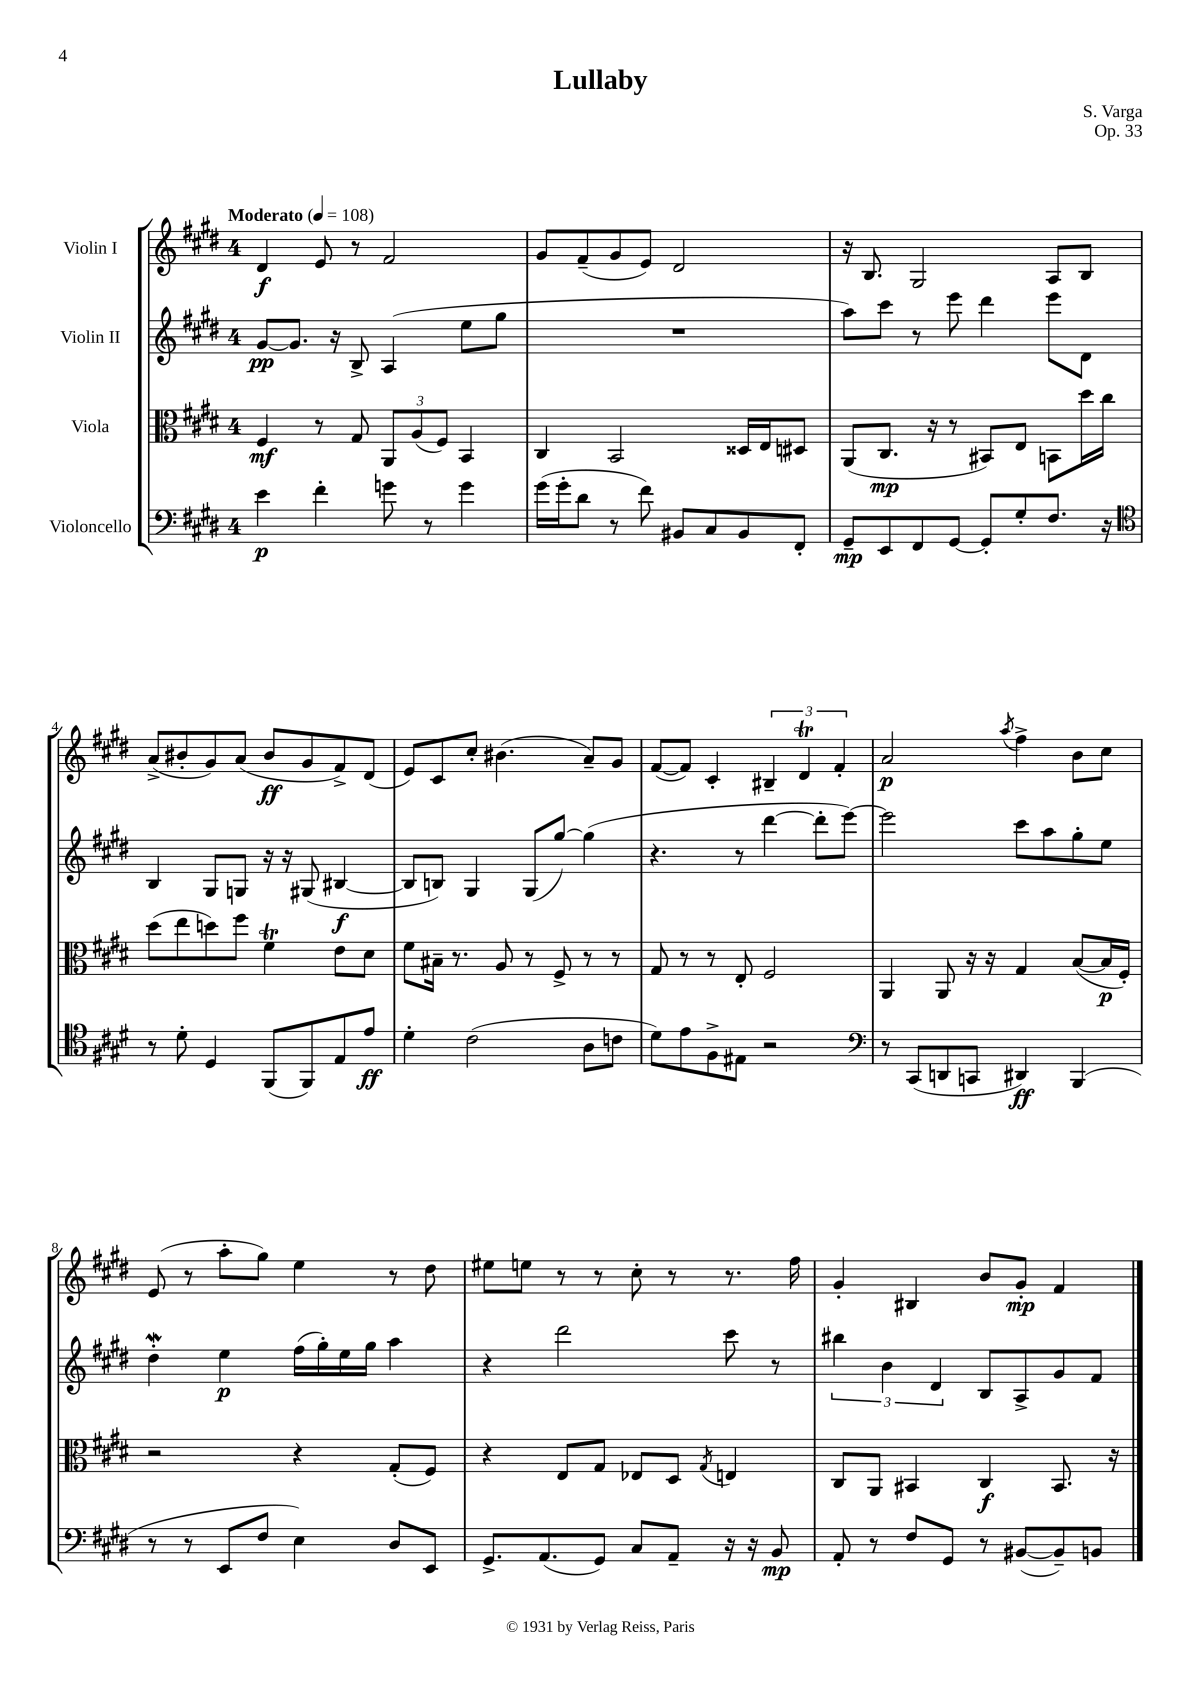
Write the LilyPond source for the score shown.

\header { title = "Lullaby" composer = "S. Varga" opus = "Op. 33" }
<<
\new StaffGroup <<
\new Staff = "s0" \with { instrumentName = "Violin I" } {
    \clef treble \key e \major \once \override Staff.TimeSignature.style = #'single-digit \time 4/4 \tempo "Moderato" 4 = 108
    dis'4\f e'8 r8 fis'2 |
    gis'8 fis'8--( gis'8 e'8) dis'2 |
    r16 b8. gis2 a8 b8 |
    a'8->( bis'8-. gis'8) a'8( bis'8\ff gis'8 fis'8->) dis'8( |
    e'8) cis'8 cis''8-. bis'4.( a'8--) gis'8 |
    fis'8~( fis'8) cis'4-. \tuplet 3/2 { bis4-- dis'4\trill fis'4-. } |
    a'2\p \acciaccatura { a''8 } fis''4-> b'8 cis''8 |
    e'8( r8 a''8-. gis''8) e''4 r8 dis''8 |
    eis''8 e''8 r8 r8 cis''8-. r8 r8. fis''16 |
    gis'4-. bis4 b'8 gis'8-.\mp fis'4 \bar "|." |
}
\new Staff = "s1" \with { instrumentName = "Violin II" } {
    \clef treble \key e \major \once \override Staff.TimeSignature.style = #'single-digit \time 4/4
    gis'8~\pp gis'8. r16 b8-> a4( e''8 gis''8 |
    R1 |
    a''8) cis'''8 r8 e'''8 dis'''4 e'''8 dis'8 |
    b4 gis8 g8 r16 r16 gis8( bis4~\f |
    bis8 b8) gis4 gis8( gis''8~) gis''4( |
    r4. r8 dis'''4~ dis'''8-. e'''8~) |
    e'''2 cis'''8 a''8 gis''8-. e''8 |
    dis''4-.\mordent e''4\p fis''16( gis''16-.) e''16 gis''16 a''4 |
    r4 dis'''2 cis'''8 r8 |
    \tuplet 3/2 { bis''4 b'4 dis'4 } b8 a8-> gis'8 fis'8 \bar "|." |
}
\new Staff = "s2" \with { instrumentName = "Viola" } {
    \clef alto \key e \major \once \override Staff.TimeSignature.style = #'single-digit \time 4/4
    fis4\mf r8 gis8 \tuplet 3/2 { a,8 a8( fis8) } b,4 |
    cis4 b,2 disis16 e16 dis8 |
    a,8( cis8.\mp r16 r8 bis,8) e8 b,8 dis''16 cis''16 |
    dis''8( e''8 d''8) fis''8 fis'4\trill e'8 dis'8 |
    fis'8 bis16-- r8. a8 r8 fis8-> r8 r8 |
    gis8 r8 r8 e8-. fis2 |
    a,4 a,8 r16 r16 gis4 b8~( b16\p fis16-.) |
    r2 r4 gis8-.( fis8) |
    r4 e8 gis8 ees8 dis8 \acciaccatura { gis8 } e4 |
    cis8 a,8 bis,4 cis4\f bis,8. r16 \bar "|." |
}
\new Staff = "s3" \with { instrumentName = "Violoncello" } {
    \clef bass \key e \major \once \override Staff.TimeSignature.style = #'single-digit \time 4/4
    e'4\p fis'4-. g'8 r8 g'4 |
    gis'16( gis'16-. dis'8 r8 fis'8) bis,8 cis8 bis,8 fis,8-. |
    gis,8--\mp e,8 fis,8 gis,8~ gis,8-. gis8-. fis8. r16 |
    \clef tenor r8 dis'8-. dis4 fis,8( fis,8) e8 e'8\ff |
    dis'4-. cis'2( a8 c'8 |
    dis'8) e'8 fis8-> eis8 r2 |
    \clef bass r8 cis,8( d,8 c,8 dis,4\ff) b,,4( |
    r8 r8 e,8 fis8 e4) dis8 e,8 |
    gis,8.-> a,8.( gis,8) cis8 a,8-- r16 r16 b,8\mp |
    a,8-. r8 fis8 gis,8 r8 bis,8~( bis,8--) b,8 \bar "|." |
}
>>
>>
